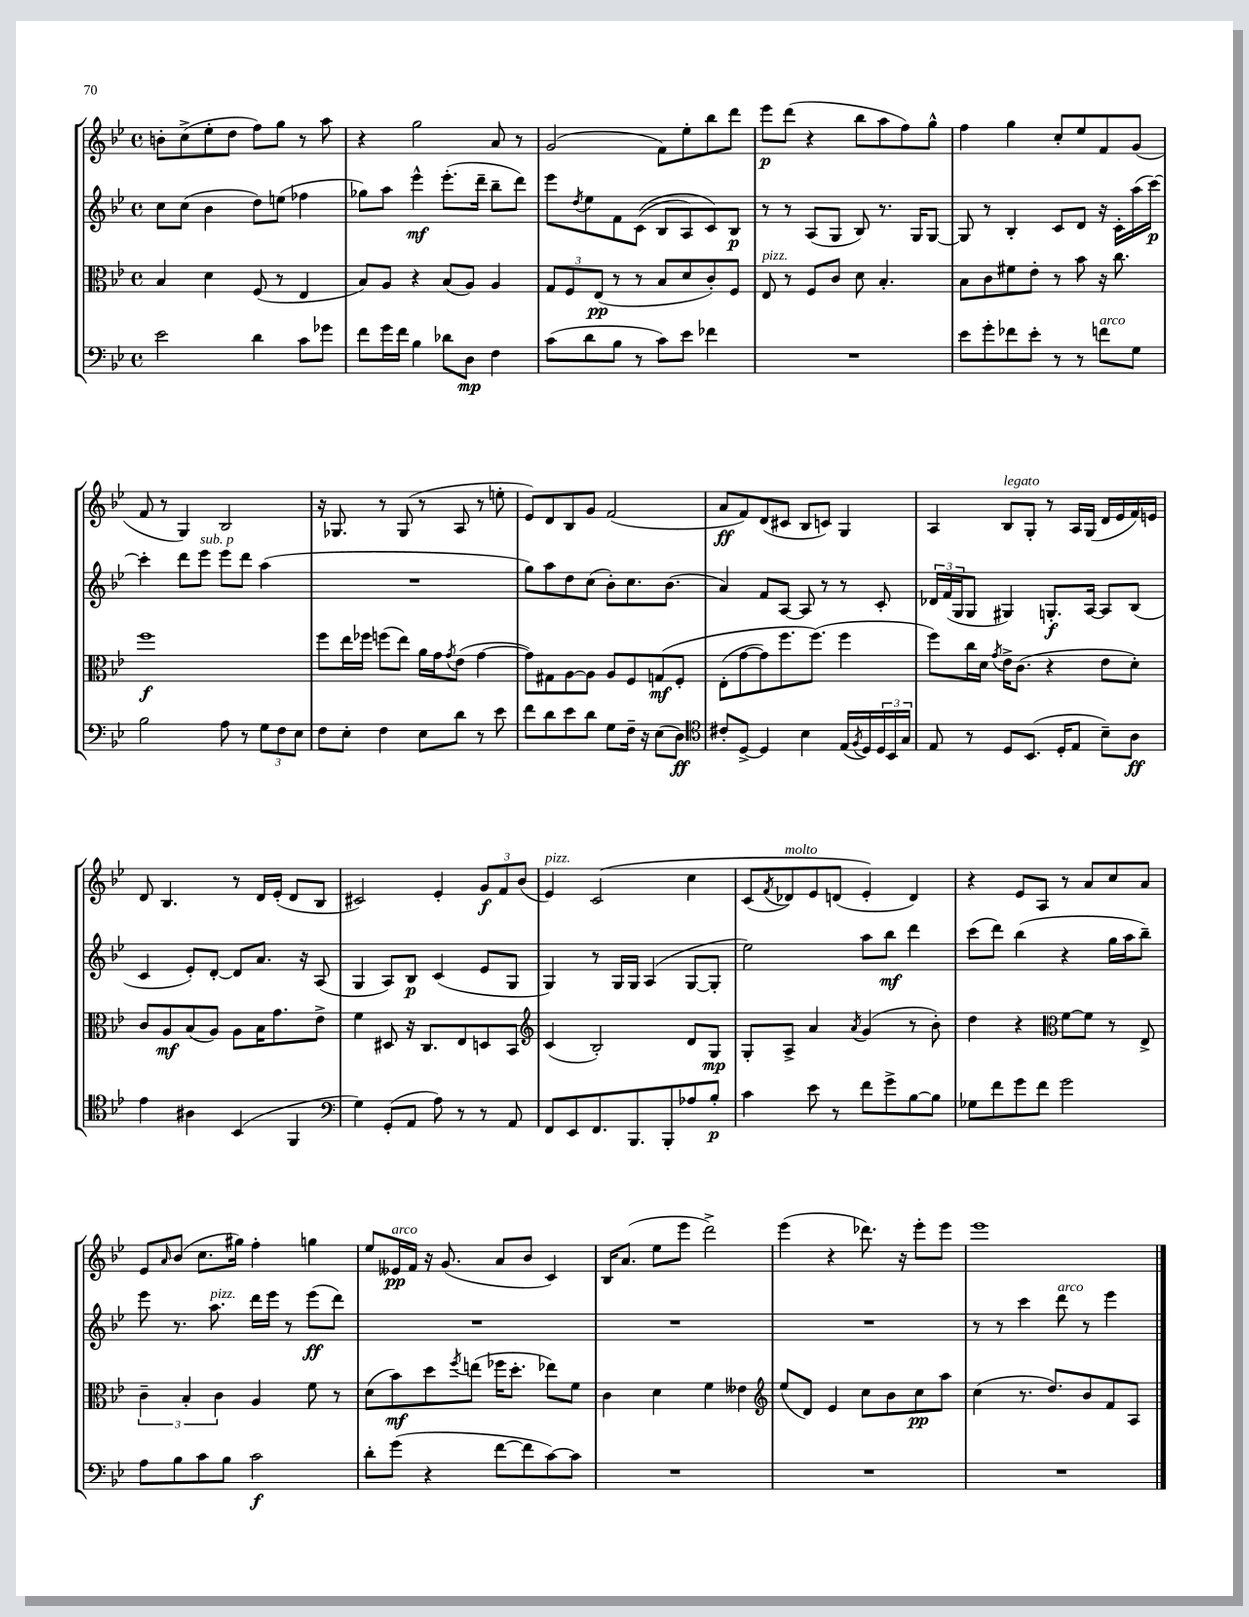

**kern	**kern	**kern	**kern
*staff4	*staff3	*staff2	*staff1
*clefF4	*clefC3	*clefG2	*clefG2
*k[b-e-]	*k[b-e-]	*k[b-e-]	*k[b-e-]
*M4/4	*M4/4	*M4/4	*M4/4
*met(c)	*met(c)	*met(c)	*met(c)
2e-\	4B-/	8cc\L	8b'\L
.	.	(8cc\J	(8cc^\
.	4d\	4b-\	8ee-'\
.	.	.	8dd\J
4d\	(8F/	8dd\L)	8ff\L)
.	8r	(8ee\J	8gg\J
8c\L	4E-/	4ff-\	8r
8g-\J	.	.	8aa\
=	=	=	=
8f\L	8B-/L)	8gg-\L)	4r
16g\L	8A/J	8aa\J	.
16f\JJ	.	.	.
4B-\	4r	4eee-^^\	2gg\
8d-\L	(8B-/L	(8.eee-'\L	.
8D\J	8A/J)	.	.
.	.	16ddd~\Jk	.
4F\	4A/	8bb-~\L	8a/
.	.	8ddd\J)	8r
=	=	=	=
(8c\L	12G/L	8eee-\L	(2g/
.	12F/	.	.
.	.	8qdd/	.
8d\	.	8ee-\	.
.	(12E-/J	.	.
8B-\J	8r	8f\	.
8r	8r	&((8c\J	.
8c\L)	8B-/L	8B-/L	8f\L)
8e-\J	8d/	8A/)	8ee-'\
4f-\	8c'/)	8c/&)	8bb-\
.	8F/J	8B-/J	8ddd\J
=	=	=	=
1r	8E-/	8r	8eee-\L
.	8r	8r	(8ddd\J
.	8F/L	(8A/L	4r
.	8c/J	8G/J	.
.	8d\	8B-/)	8bb-\L
.	4.B-'/	8.r	8aa\
.	.	.	8ff\)
.	.	16G/LK	.
.	.	[8G/J	8gg^^\J
=	=	=	=
8e-\L	8B-\L	8G/]	4ff\
8g'\	8c\	8r	.
8f-\	8f#\	4B-'/	4gg\
8e-'\J	8e-'\J	.	.
8r	8r	8c/L	8cc'/L
8r	8b-\	8d/J	8ee-/
8f\L	16r	16r	8f/
.	8.cc\	16c'\LL	.
8G\J	.	(16aa\	(8g/J
.	.	[16ccc\JJ)	.
=	=	=	=
2B-\	1ff	4ccc'\]	8f/
.	.	.	8r
.	.	8ddd\L	4G/)
.	.	8eee-\J	.
8A\	.	8eee-\L	2B-/
8r	.	8ddd\J	.
12G\L	.	(4aa\	.
12F\	.	.	.
12E-\J	.	.	.
=	=	=	=
8F\L	8ff\L	1r	16r
.	.	.	8.G-/
8E-'\J	16ee-\L	.	.
.	16ff-\JJ	.	.
4F\	(8ff\L	.	8r
.	8ee-\J)	.	(8G-/
8E-\L	16a\LL	.	8r
.	16g\J	.	.
.	8qg/	.	.
8d\J	(8e-\J	.	8A/
8r	[4g\	.	8r
8e-\	.	.	8ee'\
=	=	=	=
8f\L	8g\]L)	8gg\L)	8e-/L)
8d\	8G#\	8aa\	8d/
8e-\	[8A\	8dd\	8B-/
8d\J	8A\]J	(8cc\J	8g/J
8G\L	8A/L	8b-'\L)	(2f/
16F~\Jk	8F/	8.cc\	.
16r	.	.	.
(8E-\L	&(8G/	.	.
.	.	(8.b-\J	.
8D\J)	8F'/J	.	.
=	=	=	=
*clefC4	*	*	*
8c#'/L	(8E-'\L	4a/)	8a/L
[8D^/J	[8g\	.	8f/)
4D/]	8g\])	8f/L	(8d/
.	8.ff\	[8A/J	8c#/J
4B-\	.	8A/]	8B-/L
.	(8.ff\J&)	.	.
.	.	8r	8c/J)
(16E-/LL	4ff\	8r	4G/
8qF/	.	.	.
16D/)	.	.	.
24D/	.	8c'/	.
24BB-/	.	.	.
24G/JJ	.	.	.
=	=	=	=
8E-/	8ff\L)	24d-/LL	4A/
.	.	(24f/	.
.	.	24G/J	.
8r	16cc\L	8G/J	.
.	16d\JJ	.	.
.	8qg/	.	.
8D/L	16e-^\LK	4G#/)	8B-/L
.	(8.c\J	.	.
(8.BB-/J	.	.	8G'/J
.	4r	8.G'/L	8r
16D'/LK	.	.	.
8E-/J	.	.	16A/LL
.	.	[16A/Jk	(16G/JJ
8B-~\L)	8e-\L	8A/]L	16d/LL
.	.	.	16e-/
8A\J	8d'\J)	(8B-/J	16f/)
.	.	.	16e/JJ
=	=	=	=
4e-\	8c/L	4c/	8d/
.	8A/	.	4.B-/
4A#\	(8B-/	8e-'/L)	.
.	8A/J)	[8d'/J	.
(4BB-/	8A\L	8d/]L	8r
.	16B-\K	8.a/J	16d/LL
.	8.g\	.	(16e-'/JJ
4FF/	.	.	8d/L
.	.	16r	.
.	8e-^\J	(8A/	8B-/J
=	=	=	=
*clefF4	*	*	*
4G\)	4f\	4G/	2c#/)
(8GG'/L	8D#/	8A/L)	.
8AA/J	16r	8B-/J	.
.	8.C/L	.	.
8A\)	.	(4c/	4e-'/
8r	8E-/	.	.
8r	8D/	8e-/L	12g/L
.	.	.	12f/
8AA/	8BB-/J	8G/J	.
.	.	.	(12b-/J
=	=	=	=
*	*clefG2	*	*
8FF/L	(4c/	4G/)	4e-/)
8EE-/	.	.	.
8.FF/	2B-'/)	8r	&(2c/
.	.	16G/LL	.
8.BBB-/	.	16G/JJ	.
.	.	(4A/	.
8BBB-'/	.	.	.
8A-/	8d/L	[8G/L	4cc\
8B-'/J	8G/J	8G'/]J	.
=	=	=	=
4c\	8G'/L	2ee-\)	(8c/L
.	.	.	8qf/
.	8A^/J	.	8d-/)
8e-\	4a/	.	8e-/
8r	.	.	(8d/J
.	8qa/	.	.
8f\L	(4g/	8aa\L	4e-'/&)
8g^\	.	8bb-\J	.
[8B-\	8r	4ddd\	4d/)
8B-\]J	8b-'\)	.	.
=	=	=	=
8G-\L	4dd\	(8ccc\L	4r
8f\	.	8ddd\J)	.
8g\	4r	(4bb-\	8e-/L
8f\J	.	.	8A/J
*	*clefC3	*	*
2g\	[8f\L	4r	8r
.	8f\]J	.	8a/L
.	8r	16gg\LL	8cc/
.	.	16aa\J	.
.	8E-^/	8bb-~\J)	8a/J
=	=	=	=
8A\L	6c~\	8eee-\	8e-/L
.	.	.	16qqa/
8B-\	.	8.r	(8b-/J
.	6B-'/	.	.
8c\	.	.	8.cc\L
.	.	8.aa\	.
.	6c\	.	.
8B-\J	.	.	.
.	.	.	16gg#\Jk)
2c\	4A/	16ddd\LL	4ff'\
.	.	16eee-\JJ	.
.	.	8r	.
.	8f\	(8eee-\L	4gg\
.	8r	8ddd\J)	.
=	=	=	=
8d'\L	(8d\L	1r	8ee-/L
(8g\J	8b-\)	.	16e--/L
.	.	.	16f/JJ
4r	8dd\	.	16r
.	.	.	(8.g/
.	8qff/	.	.
.	(8ee\J	.	.
[8f\L	16ff-\LK	.	8a/L
.	8.dd'\J	.	.
8f\]	.	.	8b-/J
[8c\)	8ee-\L)	.	4c/)
8c\]J	8f\J	.	.
=	=	=	=
1r	4c\	1r	16B-/LK
.	.	.	(8.a/J
.	4d\	.	8ee-\L
.	.	.	8eee-\J
.	4f\	.	2ddd^\)
.	4e--\	.	.
=	=	=	=
*	*clefG2	*	*
1r	(8ee-/L	1r	(4eee-\
.	8d/J)	.	.
.	4e-/	.	4r
.	8cc\L	.	8.ddd-\)
.	8b-\	.	.
.	.	.	16r
.	8cc\	.	8eee-'\L
.	8aa\J	.	8eee-\J
=	=	=	=
1r	(4cc\	8r	1eee-
.	.	8r	.
.	8.r	4ccc\	.
.	8.dd/L)	.	.
.	.	8ddd\	.
.	8b-/	8r	.
.	8f/	4eee-\	.
.	8A/J	.	.
==	==	==	==
*-	*-	*-	*-
